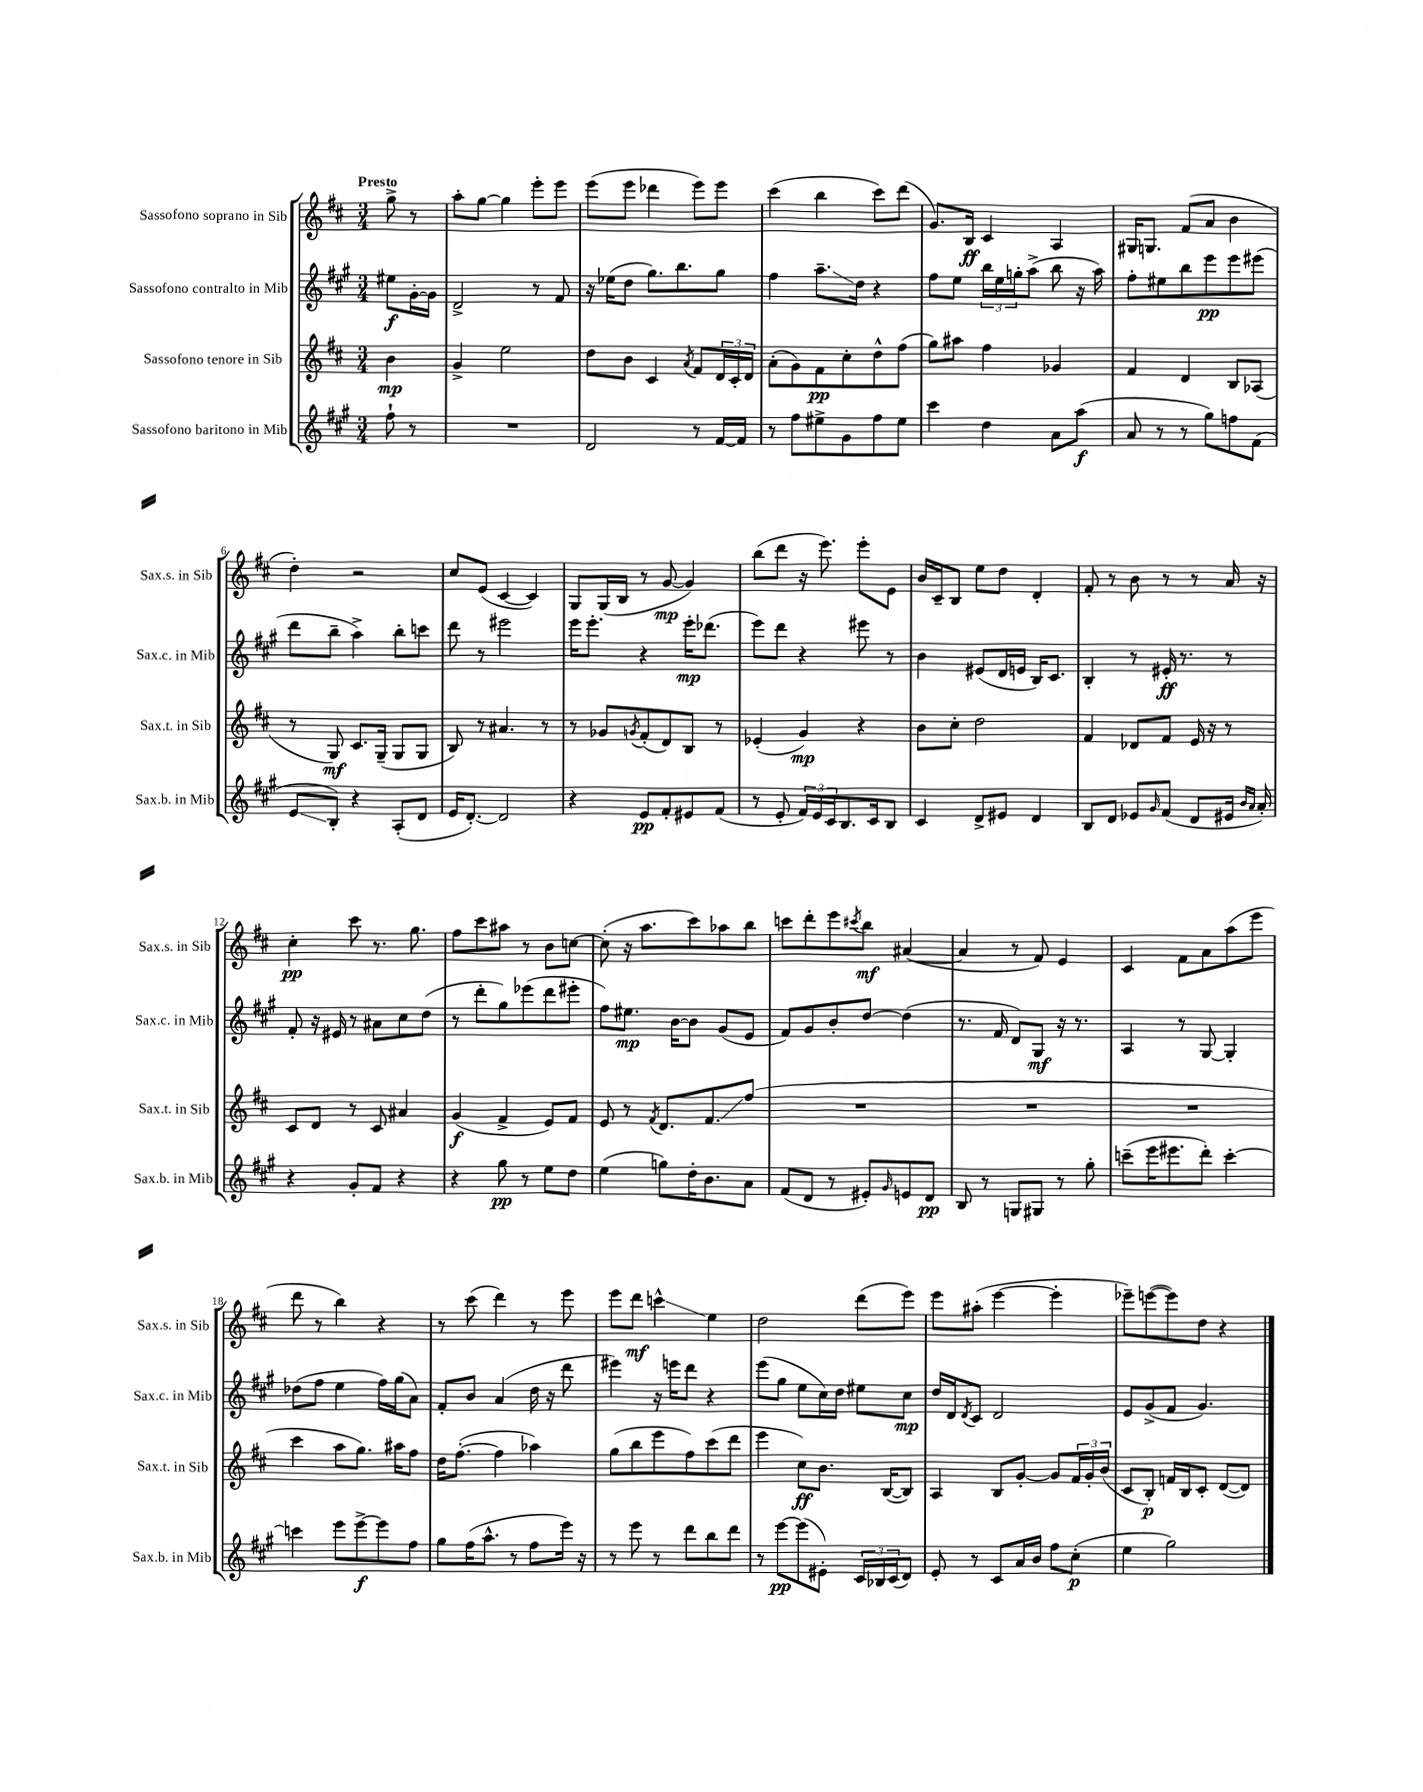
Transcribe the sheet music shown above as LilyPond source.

<<
\new StaffGroup <<
\new Staff = "s0" \with { instrumentName = "Sassofono soprano in Sib" shortInstrumentName = "Sax.s. in Sib" } {
    \clef treble \key d \major \numericTimeSignature \time 3/4 \partial 4 \tempo "Presto"
    g''8-> r8 |
    a''8-. g''8~ g''4 e'''8-. e'''8 |
    e'''8( e'''8 des'''4 e'''8) e'''8 |
    cis'''4( b''4 cis'''8) d'''8( |
    g'8.) b16\ff cis'4 a4 |
    gis16 g8. fis'8( a'8 b'4 |
    d''4-.) r2 |
    cis''8 e'8( cis'4~ cis'4) |
    g8 g16( b16 r8 g'8~\mp g'4) |
    b''8( d'''8 r16 e'''8.) e'''8-. e'8 |
    b'16 cis'16-- b8 e''8 d''8 d'4-. |
    fis'8-. r8 b'8 r8 r8 a'16 r16 |
    cis''4-.\pp cis'''8 r8. g''8. |
    fis''8 cis'''8 ais''8 r8 b'8 c''8~ |
    c''8-.( r16 a''8. cis'''8) aes''8 b''8 |
    c'''8 d'''8-. e'''8 \acciaccatura { cis'''8 } b''8\mf ais'4~( |
    ais'4 r8 fis'8) e'4 |
    cis'4 fis'8 a'8 a''8( e'''8 |
    d'''8 r8 b''4) r4 |
    r8 cis'''8( d'''4) r8 e'''8 |
    e'''8 d'''8\mf c'''4-^\glissando e''4 |
    d''2 d'''8( e'''8) |
    e'''8 ais''8-.( e'''4~ e'''4-. |
    ees'''8--) e'''8~( e'''8) d''8 r4 \bar "|." |
}
\new Staff = "s1" \with { instrumentName = "Sassofono contralto in Mib" shortInstrumentName = "Sax.c. in Mib" } {
    \clef treble \key a \major \numericTimeSignature \time 3/4 \partial 4
    eis''8\f gis'16~-. gis'16 |
    d'2-> r8 fis'8 |
    r16 ees''16( d''8 gis''8.) b''8. gis''8 |
    fis''4 a''8.--\glissando d''16 r4 |
    fis''8 e''8 \tuplet 3/2 { b''16 e''16 g''16-. } a''8->( b''8 r16 a''16) |
    fis''8-. eis''8 b''8 e'''8\pp e'''8 eis'''8( |
    d'''8 b''8-- a''4->) b''8-. c'''8 |
    d'''8 r8 eis'''2 |
    e'''16 e'''8.-. r4 e'''16-.\mp des'''8.( |
    e'''8) d'''8 r4 eis'''8 r8 |
    b'4 eis'8( d'16 e'16 b16) cis'8. |
    b4-. r8 eis'16-.\ff r8. r8 |
    fis'8-. r16 eis'16 r8 ais'8 cis''8 d''8( |
    r8 d'''8-. gis''8) ees'''8( d'''8 eis'''8-. |
    fis''8) eis''8.\mp b'16~ b'8 gis'8( e'8 |
    fis'8) gis'8 b'8-. d''8~ d''4( |
    r8. fis'16 d'8) gis8\mf r16 r8. |
    a4 r8 gis8~ gis4-. |
    des''8( fis''8 e''4 fis''16) gis''16( a'8) |
    fis'8-. b'8 a'4( d''16 r16 d'''8 |
    eis'''4) r16 e'''16 d'''8 r4 |
    e'''8( gis''8 e''8 cis''16) d''16 eis''8 cis''8\mp |
    d''16 d'16 \acciaccatura { d'8 } cis'8 d'2 |
    e'8 gis'8->( fis'8 gis'4.) \bar "|." |
}
\new Staff = "s2" \with { instrumentName = "Sassofono tenore in Sib" shortInstrumentName = "Sax.t. in Sib" } {
    \clef treble \key d \major \numericTimeSignature \time 3/4 \partial 4
    b'4\mp |
    g'4-> e''2 |
    d''8 b'8 cis'4 \acciaccatura { a'8 } fis'8 \tuplet 3/2 { d'16 cis'16-. d'16 } |
    a'8-.( g'8) fis'8\pp cis''8-. d''8-^ fis''8( |
    g''8) ais''8 fis''4 ges'4 |
    fis'4 d'4 b8 aes8( |
    r8 g8\mf) cis'8. g16--( g8 g8 |
    b8) r8 ais'4. r8 |
    r8 ges'8 \acciaccatura { g'8 } fis'8-.( d'8) b8 r8 |
    ees'4-.( g'4\mp) r4 |
    b'8 cis''8-. d''2 |
    fis'4 des'8 fis'8 e'16 r16 r8 |
    cis'8 d'8 r8 cis'8 ais'4 |
    g'4\f( fis'4-> e'8) fis'8 |
    e'8 r8 \acciaccatura { fis'8 } d'8. fis'8.\glissando fis''8( |
    R2. |
    R2. |
    R2. |
    cis'''4 a''8 g''8.) ais''16 fis''8 |
    d''16 fis''8.~-.( fis''4 aes''4) |
    g''8( b''8 e'''8 fis''8) cis'''8( d'''8 |
    e'''4 cis''8\ff) b'8. b16~( b8) |
    a4 b8 g'8~-. g'8 \tuplet 3/2 { fis'16 g'16-. b'16( } |
    cis'8 b8-.\p) f'16 b16 cis'8-. d'8~( d'8) \bar "|." |
}
\new Staff = "s3" \with { instrumentName = "Sassofono baritono in Mib" shortInstrumentName = "Sax.b. in Mib" } {
    \clef treble \key a \major \numericTimeSignature \time 3/4 \partial 4
    fis''8-! r8 |
    R2. |
    d'2 r8 fis'16~ fis'16 |
    r8 fis''8 eis''8-> gis'8 fis''8 eis''8 |
    cis'''4 d''4 a'8 a''8\f( |
    a'8 r8 r8 gis''8) f''8 fis'8( |
    e'8\glissando b8-.) r4 a8-.( d'8 |
    e'16 d'8.~-.) d'2 |
    r4 e'8\pp fis'8-. eis'8 fis'8( |
    r8 e'8-. \tuplet 3/2 { fis'16) e'16 cis'16 } b8. cis'16 b8 |
    cis'4 d'8-> eis'8 d'4 |
    b8 d'8 ees'8 \grace { gis'16 } fis'8( d'8 eis'16 \grace { b'16 a'16 } a'16-.) |
    r4 gis'8-. fis'8 r4 |
    r4 gis''8\pp r8 e''8 d''8 |
    e''4( g''8) d''16-. b'8. a'8 |
    fis'8( d'8 r8 eis'8-.) \grace { gis'16 } e'8 d'8\pp |
    b8 r8 g8 gis8 r8 gis''8-. |
    c'''8--( e'''16 eis'''8. d'''8-.) c'''4~-. |
    c'''4 e'''8 e'''8~->\f e'''8 fis''8 |
    gis''8 fis''16( a''8.-^ r8 fis''8 e'''16) r16 |
    r8 e'''8 r8 d'''8 b''8 d'''8 |
    r8 e'''8~\pp e'''8( eis'8-.) \tuplet 3/2 { cis'16 bes16 cis'16( } d'8) |
    e'8-. r8 cis'8 a'16 b'16 fis''8 cis''8-.\p( |
    e''4 gis''2) \bar "|." |
}
>>
>>
